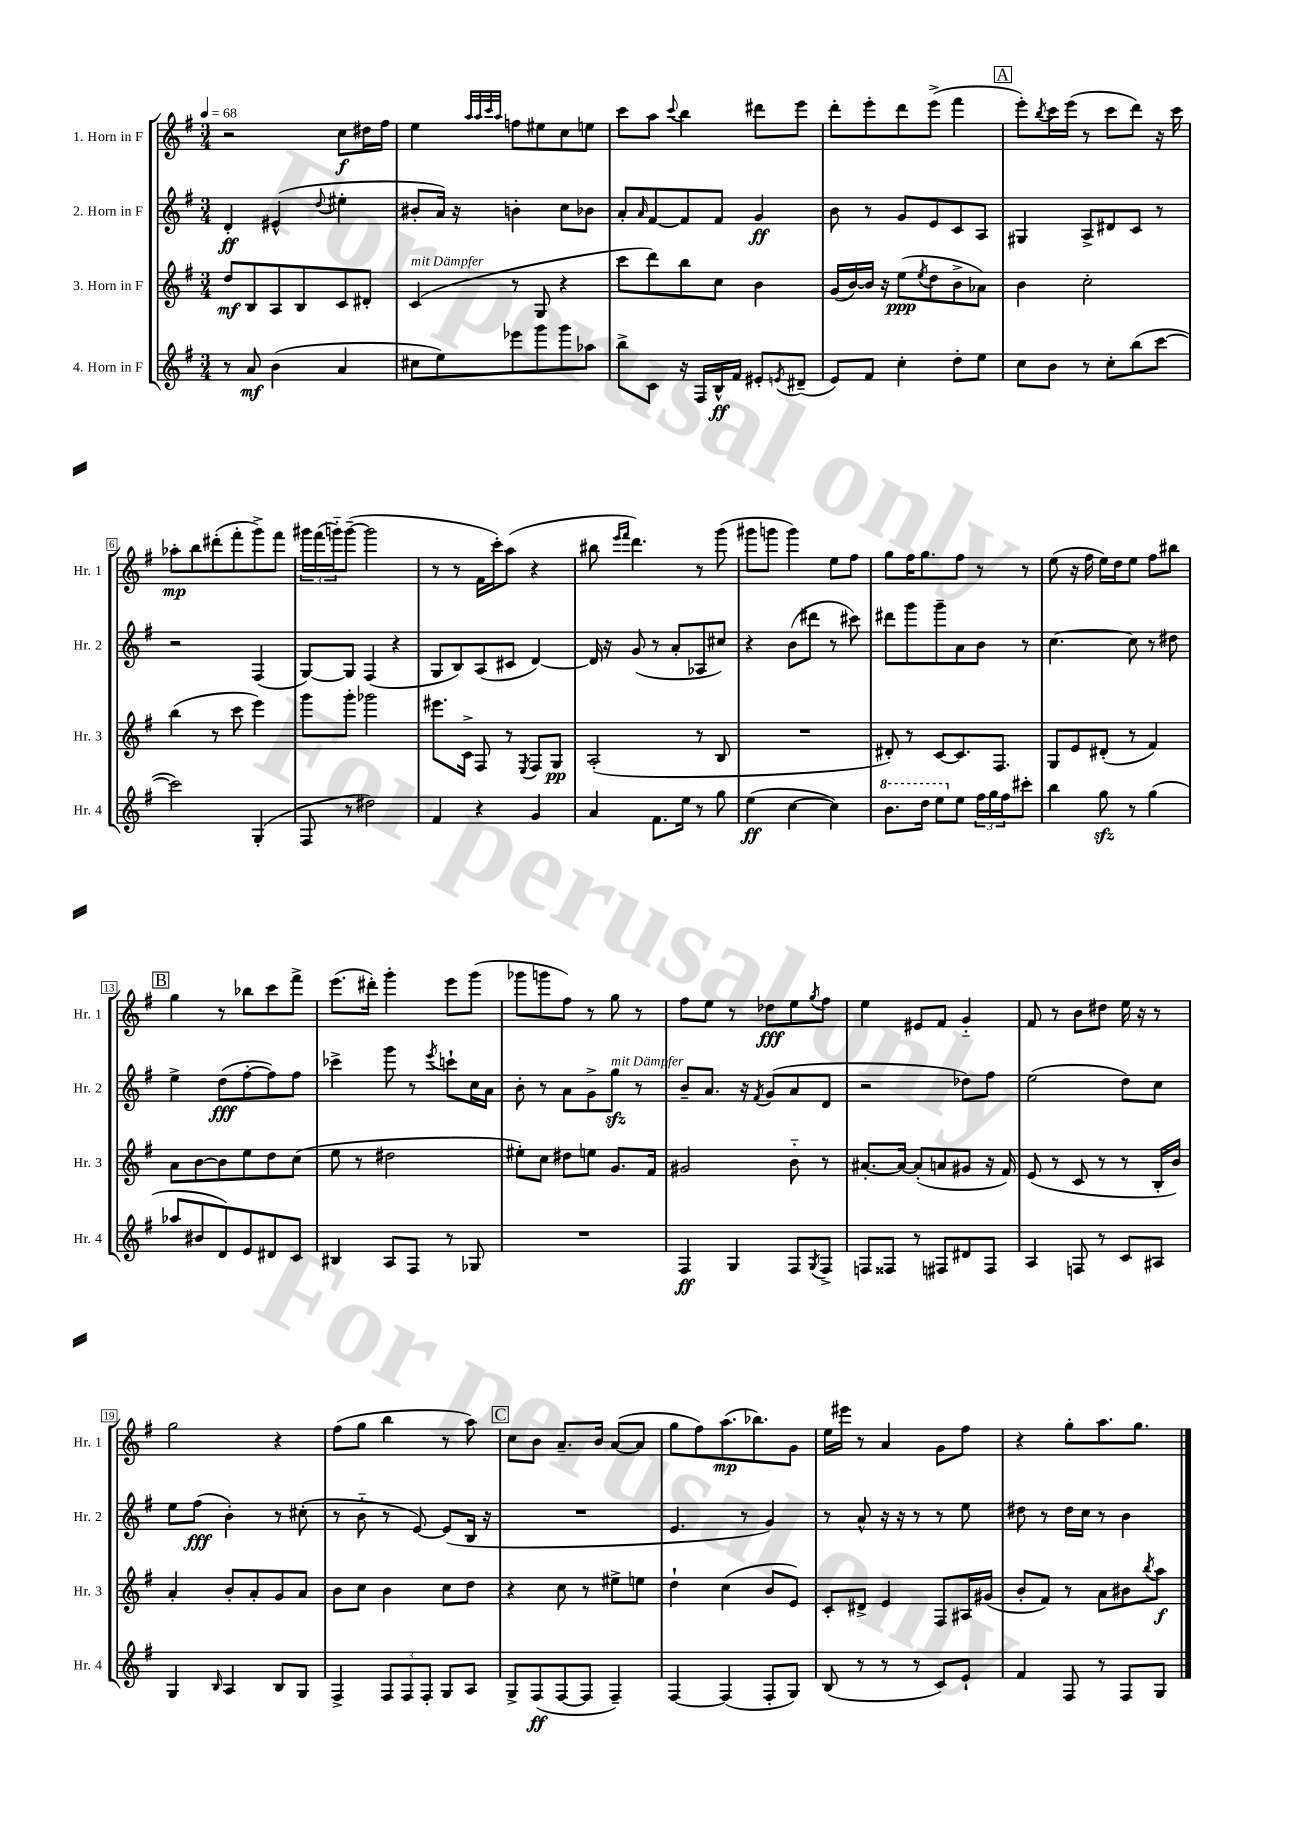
<<
\new StaffGroup <<
\new Staff = "s0" \with { instrumentName = "1. Horn in F" shortInstrumentName = "Hr. 1" } {
    \clef treble \key g \major \numericTimeSignature \time 3/4 \tempo 4 = 68
    r2 c''8\f dis''16 fis''16 |
    e''4 \grace { a''32 a''32 c'''32 a''32 } f''8 eis''8 c''8 e''8 |
    c'''8 a''8 \appoggiatura { c'''8 } b''4 dis'''8 e'''8 |
    d'''8-. e'''8-. d'''8 e'''8->( fis'''4 |
    \mark \markup { \box "A" } e'''8-.) \acciaccatura { b''8 } c'''16 e'''16( r8 c'''8 d'''8) r16 c'''16 |
    aes''8-.\mp b''8 dis'''8-.( fis'''8-. g'''8->) fis'''8 |
    \tuplet 3/2 { gis'''16 fis'''16( g'''16-_) } g'''8~--( g'''2 |
    r8 r8 fis'16 c'''16-.) a''8( r4 |
    bis''8 \grace { e'''16 fis'''16 } d'''4.) r8 g'''8( |
    gis'''8 g'''8 g'''4) e''8 fis''8 |
    g''8 fis''16 g''8. fis''8 r8 r8 |
    e''8( r16 fis''16 e''16) d''16 e''8 fis''8 bis''8 |
    \mark \markup { \box "B" } g''4 r8 bes''8 c'''8 fis'''8-> |
    e'''8.( dis'''16-.) g'''4-. e'''8 g'''8( |
    ges'''8 g'''8 fis''8) r8 g''8 r8 |
    fis''8 e''8 r8 des''8\fff e''8 \acciaccatura { g''8 } fis''8 |
    e''4 eis'8 fis'8 g'4-_ |
    fis'8 r8 b'8 dis''8 e''16 r16 r8 |
    g''2 r4 |
    fis''8( g''8 b''4 r8 a''8) |
    \mark \markup { \box "C" } c''8 b'8 a'8.-- b'16 a'8~( a'8 |
    g''8 fis''8) a''8.\mp( bes''8.) g'8 |
    e''16 eis'''16 r8 a'4 g'8 fis''8 |
    r4 g''8-. a''8. g''8. \bar "|." |
}
\new Staff = "s1" \with { instrumentName = "2. Horn in F" shortInstrumentName = "Hr. 2" } {
    \clef treble \key g \major \numericTimeSignature \time 3/4
    d'4-.\ff eis'4-^( \appoggiatura { d''8 } eis''4-. |
    bis'8-. a'16) r16 b'4-. c''8 bes'8 |
    a'8-. \grace { a'16 } fis'8~ fis'8 fis'8 g'4\ff |
    b'8 r8 g'8 e'8 c'8 a8 |
    \mark \markup { \box "A" } gis4 a8-> dis'8 c'8 r8 |
    r2 fis4( |
    g8~) g8 fis4( r4 |
    g8 b8) a8( cis'8 d'4~) |
    d'16 r16 g'8( r8 a'8-. aes8 cis''8) |
    r4 b'8( dis'''8 r8 cis'''8) |
    dis'''8 g'''8 g'''8-- a'8 b'8 r8 |
    c''4.~ c''8 r8 dis''8 |
    \mark \markup { \box "B" } e''4-> d''8\fff( fis''8~-. fis''8) fis''8 |
    ces'''4-> g'''8 r8 \acciaccatura { e'''8 } c'''8-! c''16 a'16 |
    b'8-. r8 a'8 g'8-> g''8\sfz^\markup { \italic "mit Dämpfer" } r8 |
    b'8-- a'8. r16 \acciaccatura { fis'8 } g'8( a'8 d'8 |
    r2 des''8) fis''8 |
    e''2( d''8) c''8 |
    e''8 fis''8\fff( b'4-.) r8 cis''8-.( |
    r8 b'8-_ r8 e'8~) e'8( b16 r16 |
    \mark \markup { \box "C" } R2. |
    e'4. r8 g'4) |
    r8 a'8-^ r16 r16 r8 r8 e''8 |
    dis''8 r8 dis''16 c''16 r8 b'4 \bar "|." |
}
\new Staff = "s2" \with { instrumentName = "3. Horn in F" shortInstrumentName = "Hr. 3" } {
    \clef treble \key g \major \numericTimeSignature \time 3/4
    d''8\mf b8 a8 b8 c'8 dis'8-. |
    c'4^\markup { \italic "mit Dämpfer" }( r8 g8 r4 |
    c'''8 d'''8) b''8 c''8 b'4 |
    g'16( b'16~) b'16 r16 e''8\ppp( \acciaccatura { e''8 } d''8 b'8-> aes'8) |
    \mark \markup { \box "A" } b'4 c''2-. |
    b''4( r8 c'''8 e'''4) |
    g'''8 g'''8-. ges'''2 |
    eis'''8. c'16-> fis8 r8 \acciaccatura { e8 } fis8 g8\pp |
    a2-.( r8 b8 |
    R2. |
    dis'8-.) r8 c'8~ c'8. fis8. |
    g8 e'8 dis'8-.( r8 fis'4) |
    \mark \markup { \box "B" } a'8 b'8~ b'8 e''8 d''8 c''8( |
    e''8 r8 dis''2 |
    eis''8-.) c''8 dis''8 e''8 g'8. fis'16 |
    gis'2 b'8-_ r8 |
    ais'8.~-. ais'16~ ais'8-.( a'8 gis'8 r16 fis'16) |
    e'8( r8 c'8 r8 r8 b16-. b'16) |
    a'4-. b'8-. a'8-. g'8 a'8 |
    b'8 c''8 b'4 c''8 d''8 |
    \mark \markup { \box "C" } r4 c''8 r8 eis''8-> e''8 |
    d''4-! c''4( b'8 e'8) |
    c'8-. dis'8-> e'4 fis8 ais16 gis'16( |
    b'8-. fis'8) r8 a'8 bis'8 \acciaccatura { b''8 } a''8\f \bar "|." |
}
\new Staff = "s3" \with { instrumentName = "4. Horn in F" shortInstrumentName = "Hr. 4" } {
    \clef treble \key g \major \numericTimeSignature \time 3/4
    r8 a'8\mf b'4( a'4 |
    cis''8 e''8) ees'''8 g'''8 g'''8 aes''8 |
    b''8-> c'8 r16 fis16 b16-^\ff fis'16 eis'8-. \acciaccatura { e'8 } dis'8--( |
    e'8) fis'8 c''4-. d''8-. e''8 |
    \mark \markup { \box "A" } c''8 b'8 r8 c''8-. b''8( c'''8~ |
    c'''2) g4-.( |
    fis8 r8 dis''2) |
    fis'4 r4 g'4 |
    a'4 fis'8. e''16 r8 g''8 |
    e''4\ff( c''4~ c''4) |
    \ottava #1 b''8. d'''16 e'''8 \ottava #0 e''8 \tuplet 3/2 { fis''16 g''16 fis''16 } cis'''8-. |
    b''4 g''8\sfz r8 g''4( |
    \mark \markup { \box "B" } aes''8 bis'8 d'8) e'8 dis'8 c'8 |
    bis4 a8 fis8 r8 ges8 |
    R2. |
    fis4\ff g4 fis8 \acciaccatura { g8 } fis8-> |
    f8 fisis8 r8 fis8 dis'8 fis8 |
    a4 f8 r8 c'8 ais8 |
    g4 \grace { b16 } a4 b8 g8 |
    fis4-> \tuplet 3/2 { fis8 fis8 fis8-. } g8 a8 |
    \mark \markup { \box "C" } g8-> fis8\ff( fis8~ fis8 fis4--) |
    fis4~ fis4( fis8-. g8) |
    b8( r8 r8 r8 c'8) e'8-! |
    fis'4 fis8 r8 fis8 g8 \bar "|." |
}
>>
>>
\layout { \context { \Score \override BarNumber.stencil = #(make-stencil-boxer 0.1 0.3 ly:text-interface::print) } }
